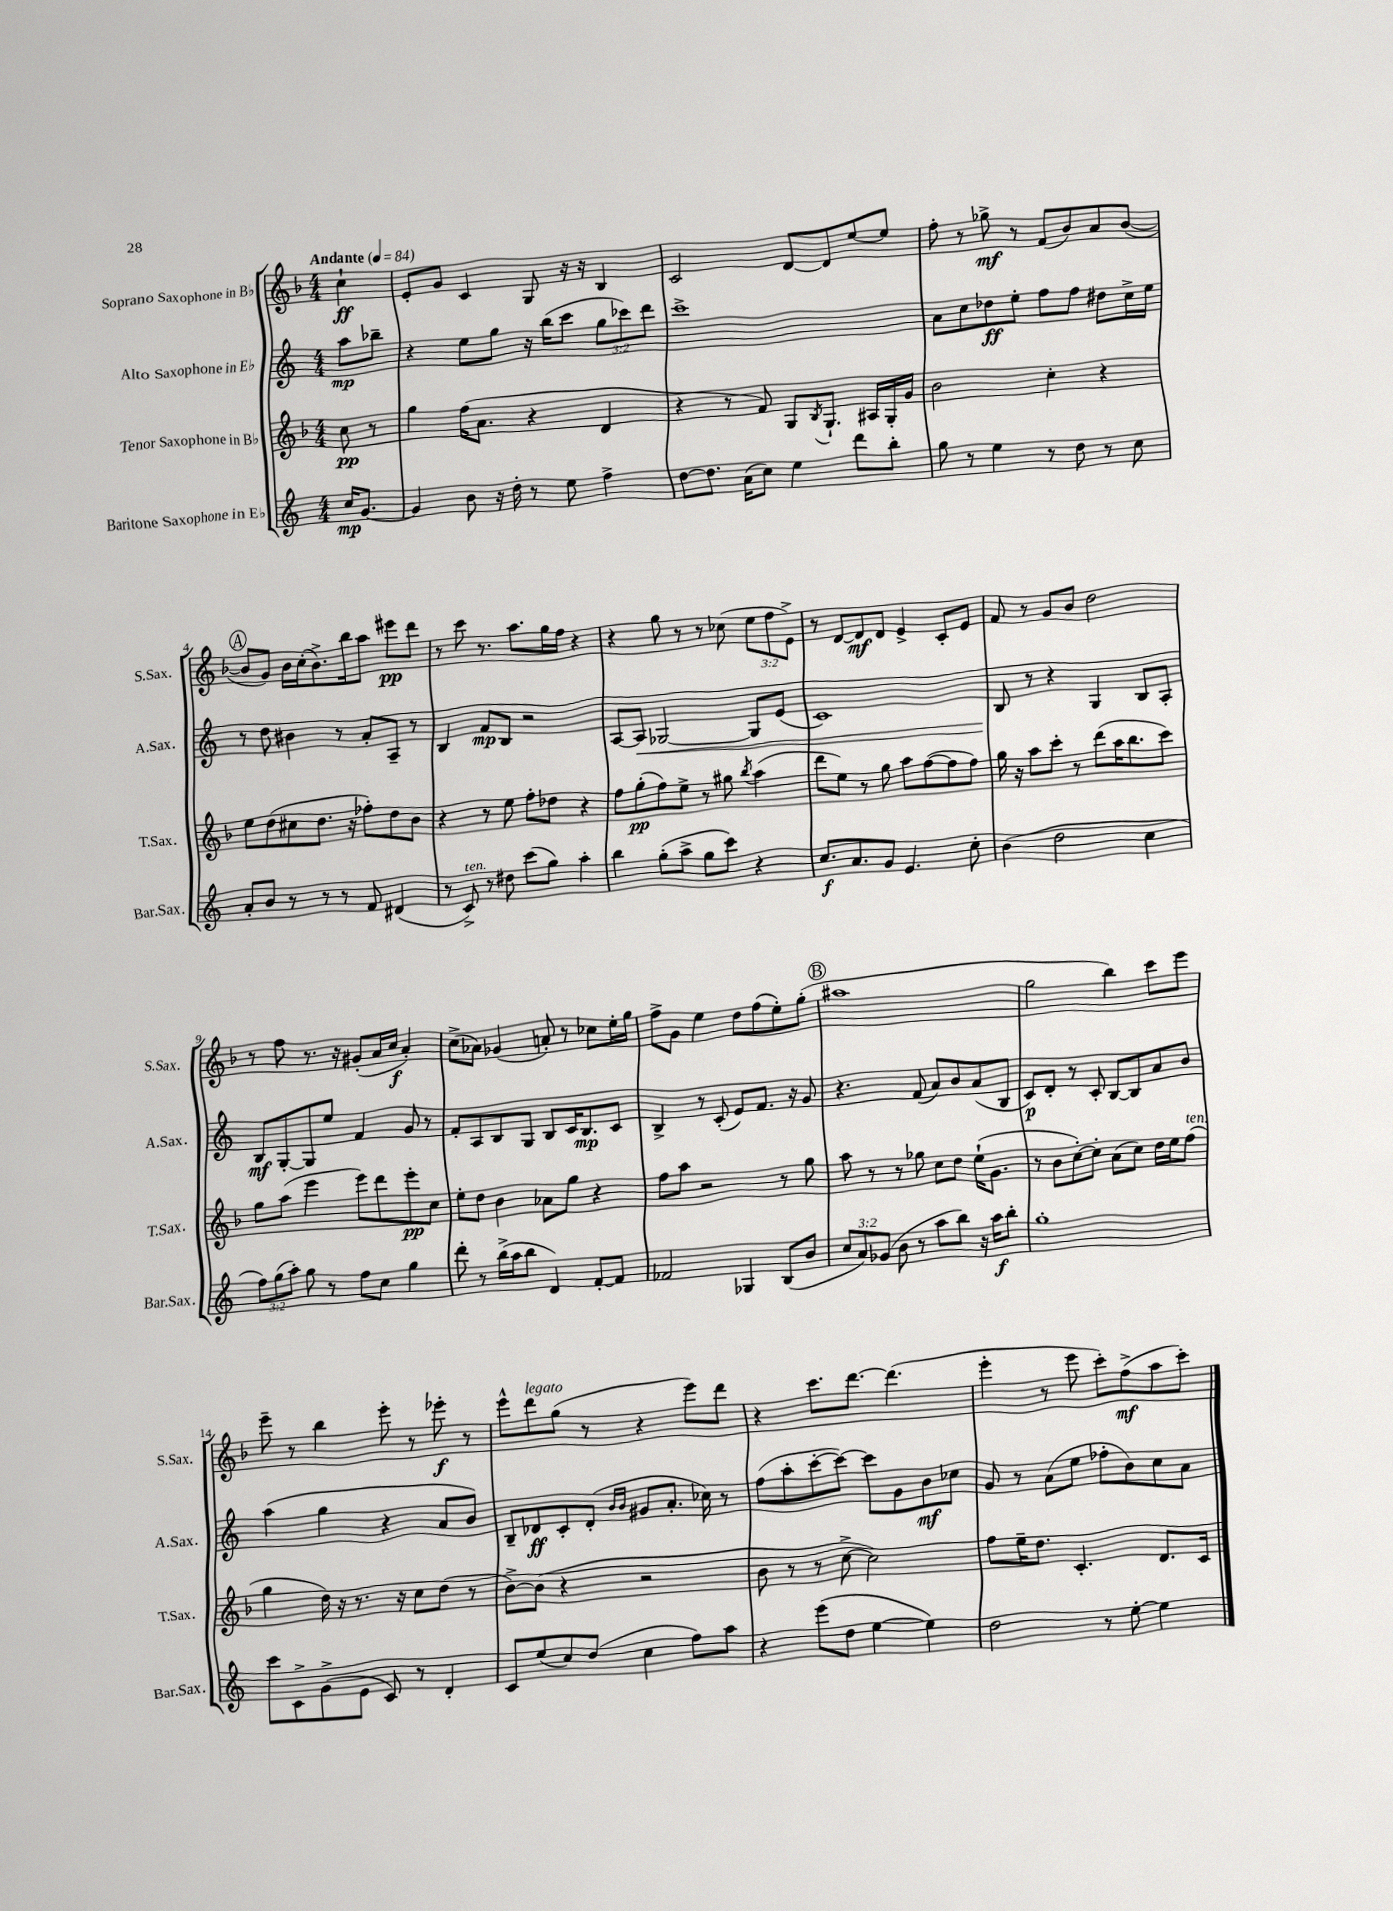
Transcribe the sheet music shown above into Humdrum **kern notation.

**kern	**dynam	**kern	**dynam	**kern	**dynam	**kern	**dynam
*part4	*part4	*part3	*part3	*part2	*part2	*part1	*part1
*staff4	*staff4	*staff3	*staff3	*staff2	*staff2	*staff1	*staff1
*I"Baritone Saxophone in E♭	*	*I"Tenor Saxophone in B♭	*	*I"Alto Saxophone in E♭	*	*I"Soprano Saxophone in B♭	*
*I'Bar.Sax.	*	*I'T.Sax.	*	*I'A.Sax.	*	*I'S.Sax.	*
*clefG2	*	*clefG2	*	*clefG2	*	*clefG2	*
*k[]	*	*k[b-]	*	*k[]	*	*k[b-]	*
*M4/4	*	*M4/4	*	*M4/4	*	*M4/4	*
*MM84	*	*MM84	*	*MM84	*	*MM84	*
=	=	=	=	=	=	=	=
!	!	!	!	!	!	!LO:TX:a:B:t=Andante	!
16cc/KL	mp	8cc\	pp	8aa\L	mp	4cc`\	ff
[8.g/J	.	.	.	.	.	.	.
.	.	8r	.	8bb-X~\J	.	.	.
=1	=1	=1	=1	=1	=1	=1	=1
4g/]	.	4gg\	.	4r	.	8e'/L	.
.	.	.	.	.	.	8g/J	.
8b\	.	(16ff\KL	.	8ee\L	.	4c/	.
.	.	8.a\J	.	.	.	.	.
16r	.	.	.	8gg\J	.	.	.
16dd'\	.	.	.	.	.	.	.
8r	.	4r	.	16r	.	8G/	.
.	.	.	.	(16bb\KL	.	.	.
8ee\	.	.	.	8ccc\J	.	16r	.
.	.	.	.	.	.	16r	.
4ff^\	.	4d/	.	12gg\L	.	4B-/	.
.	.	.	.	12ccc-X\)	.	.	.
.	.	.	.	12ddd\J	.	.	.
=2	=2	=2	=2	=2	=2	=2	=2
[8dd\L	.	4r	.	1ccc^	.	2c/	.
8.dd\J]	.	.	.	.	.	.	.
.	.	8r	.	.	.	.	.
(16a\KL	.	.	.	.	.	.	.
8cc\J)	.	8f/)	.	.	.	.	.
4ee\	.	8G/L	.	.	.	[8d/L	.
.	.	8qB-/	.	.	.	.	.
.	.	8.G`/J	.	.	.	8d/]	.
8ddd\L	.	.	.	.	.	[8ee/	.
.	.	16A#X/LL	.	.	.	.	.
8bb'\J	.	16G'/	.	.	.	8ee/J]	.
.	.	16g/JJ	.	.	.	.	.
=3	=3	=3	=3	=3	=3	=3	=3
8gg\	.	2b-\	.	8a\L	.	8ff'\	.
8r	.	.	.	8cc\	.	8r	.
4ee\	.	.	.	8dd-X\	ff	8gg-X^\	mf
.	.	.	.	8ee'\J	.	8r	.
8r	.	4cc'\	.	8ff\L	.	(8f/L	.
8dd\	.	.	.	8ff\J	.	8b-/)	.
8r	.	4r	.	8dd#X\L	.	8a/	.
8cc\	.	.	.	16cc^\L	.	([8b-/J	.
.	.	.	.	16ee\JJ	.	.	.
!!LO:LB:g=z
!!LO:REH:place=s1:t=A
=4	=4	=4	=4	=4	=4	=4	=4
8a'/L	.	8ee\L	.	8r	.	8b-/L]	.
8b/J	.	(8dd\	.	8dd\	.	8g/J)	.
8r	.	8cc#X\	.	4b#X\	.	16b-\LL	.
.	.	.	.	.	.	(16cc'\J	.
8r	.	8.dd\J	.	.	.	8.b-^\)	.
8r	.	.	.	8r	.	.	.
.	.	16r	.	.	.	16bb-\k	.
8f/	.	8ff-X'\L)	.	8a'/L	.	8aa\J	.
(4d#X/	.	8dd\	.	8A~/J	.	8eee#X\L	pp
.	.	8b-\J	.	8r	.	8ddd\J	.
=5	=5	=5	=5	=5	=5	=5	=5
8r	.	4r	.	4B/	.	8r	.
!LO:TX:a:i:t=ten.	!	!	!	!	!	!	!
8c^/)	.	.	.	.	.	8ccc\	.
8r	.	8r	.	8f/L	mp	8.r	.
8dd#X\	.	8ee\	.	8B/J	.	.	.
.	.	.	.	.	.	8.aa\L	.
(8ccc\L	.	8ff'\L	.	2r	.	.	.
8gg\J)	.	8dd-X\J	.	.	.	16gg\L	.
.	.	.	.	.	.	16ff\JJ	.
4aa'\	.	4r	.	.	.	4r	.
=6	=6	=6	=6	=6	=6	=6	=6
4bb\	.	8ff\L	.	[8A/L	.	4r	.
!	!	!	!	!	!LO:HP:b	!	!
.	.	(8gg'\	pp	8A/J]	<	.	.
(8gg'\L	.	8ff\)	.	[2G-X/	.	8gg\	.
8aa^\J	.	8ee^\J	.	.	.	8r	.
8gg\L	.	8r	.	.	.	8r	.
8ccc\J)	.	8gg#X\	.	.	.	(8cc-X\	.
.	.	8qbb-/	.	.	.	.	.
4r	.	(4aa\	.	8G-/L]	.	12ee\L	.
.	.	.	.	.	.	12ff\	.
.	.	.	.	(8e/J	.	.	.
.	.	.	.	.	.	12e^\J)	.
=7	=7	=7	=7	=7	=7	=7	=7
8.cc/L	f	8ddd\L	.	1c)	.	8r	.
.	.	8ee\J)	.	.	.	[8d/L	.
8.a/	.	.	.	.	.	.	.
.	.	8r	.	.	.	8d/]	mf
8g/J	.	8gg\	.	.	.	8d/J	.
4.e/	.	8aa\L	.	.	.	4e^/	.
.	.	([8ff\	.	.	.	.	.
.	.	8ff\]	.	.	.	8c'/L	.
8cc'\	.	8ff\J)	.	.	.	8e/J	.
=8	=8	=8	=8	=8	=8	=8	=8
(4b\	.	16gg\	.	8B/	.	8f/	.
.	.	16r	.	.	.	.	.
.	.	8aa\L	.	8r	[	8r	.
2dd\	.	8ccc'\J	.	4r	.	8g/L	.
.	.	8r	.	.	.	8b-/J	.
.	.	(8ddd\L	.	4G/	.	2dd\	.
.	.	16aa\K	.	.	.	.	.
.	.	8.bb-\	.	.	.	.	.
4cc\	.	.	.	8B/L	.	.	.
.	.	8ccc\J)	.	8A'/J	.	.	.
!!LO:LB:g=z
=9	=9	=9	=9	=9	=9	=9	=9
12ff\L)	.	8gg\L	.	8B/L	mf	8r	.
(12gg\	.	.	.	.	.	.	.
.	.	(8aa\J	.	[8G'/	.	8ff\	.
12aa'\J)	.	.	.	.	.	.	.
8gg\	.	4eee\	.	8G/]	.	8.r	.
8r	.	.	.	8ee/J	.	.	.
.	.	.	.	.	.	16r	.
8ff\L	.	8eee\L)	.	4f/	.	(8g#X'/L	.
8cc\J	.	8ddd\	.	.	.	16a/L	.
.	.	.	.	.	.	16cc/JJ	f
4gg\	.	8eee'\	pp	8g/	.	4a'/)	.
.	.	8cc\J	.	8r	.	.	.
=10	=10	=10	=10	=10	=10	=10	=10
8ddd'\	.	8ee'\L	.	8f'/L	.	(8cc^\L	.
8r	.	8dd\J	.	8A/	.	8a-X\J)	.
(16bb^\LL	.	4b-\	.	8B/	.	(4g-X/	.
16aa\J	.	.	.	.	.	.	.
8bb\J	.	.	.	8G/J	.	.	.
4d/)	.	8a-X\L	.	8B/L	.	8an'/)	.
.	.	8gg\J	.	16c/K	.	8r	.
.	.	.	.	8.B/	mp	.	.
[8f'/L	.	4r	.	.	.	8cc-X\L	.
8f/J]	.	.	.	8c/J	.	16ee'\L	.
.	.	.	.	.	.	16gg\JJ	.
=11	=11	=11	=11	=11	=11	=11	=11
2f-X/	.	8ff\L	.	4B^/	.	8ff^\L	.
.	.	8aa\J	.	.	.	8g\J	.
.	.	2r	.	8r	.	4ee\	.
.	.	.	.	(8c'/	.	.	.
4G-X/	.	.	.	8e/L)	.	8dd\L	.
.	.	.	.	8.f/J	.	(8ff\	.
(8B/L	.	8r	.	.	.	8ee'\)	.
.	.	.	.	16r	.	.	.
8b/J	.	8gg\	.	8g/	.	(8gg'\J	.
!!LO:REH:place=s1:t=B
=12	=12	=12	=12	=12	=12	=12	=12
12cc/L	.	8aa\	.	4.r	.	1aa#X	.
12a/)	.	.	.	.	.	.	.
.	.	8r	.	.	.	.	.
(12g-X/J	.	.	.	.	.	.	.
8b\	.	8r	.	.	.	.	.
8r	.	8gg-X\	.	(8f/	.	.	.
8aa\L	.	8cc\L	.	8a/L)	.	.	.
8bb\J)	.	8dd\J	.	8b/	.	.	.
16r	.	(16ee`\KL	.	(8a/	.	.	.
16aa\KL	f	8.g\J	.	.	.	.	.
8bb'\J	.	.	.	8B/J	.	.	.
=13	=13	=13	=13	=13	=13	=13	=13
1gg'	.	8r	.	8c/L)	p	2gg\	.
.	.	8b-\L	.	8d'/J	.	.	.
.	.	[8cc'\)	.	8r	.	.	.
.	.	8cc'\J]	.	8c'/	.	.	.
.	.	(8a\L	.	[8B/L	.	4bb-\)	.
.	.	8cc\J)	.	8B/]	.	.	.
.	.	16dd\LL	.	8a/	.	8ccc\L	.
.	.	16ee\J	.	.	.	.	.
!	!	!LO:TX:a:i:t=ten.	!	!	!	!	!
.	.	(8ff\J	.	8b/J	.	8eee\J	.
!!LO:LB:g=z
=14	=14	=14	=14	=14	=14	=14	=14
8ccc\L	.	4gg\	.	(4aa\	.	8eee~\	.
8c^\	.	.	.	.	.	8r	.
(8g^\	.	16dd\)	.	4gg\	.	4bb-\	.
.	.	16r	.	.	.	.	.
8e\J	.	8.r	.	.	.	.	.
8c/)	.	.	.	4r	.	8eee'\	.
.	.	16r	.	.	.	.	.
8r	.	8cc\L	.	.	.	8r	.
4d'/	.	(8dd\J	.	8a/L	.	8eee-X'\	f
.	.	8r	.	8b/J)	.	8r	.
=15	=15	=15	=15	=15	=15	=15	=15
8c/L	.	[8b-^\L)	.	8B~/L	.	8eee^^\L	.
!	!	!	!	!	!	!LO:TX:a:i:t=legato	!
(8ee/	.	(8b-\J]	.	8d-X/	ff	8ddd\	.
8cc/)	.	4r	.	8c'/	.	(8gg\J	.
(8dd/J	.	.	.	(8d-'/J	.	8r	.
.	.	.	.	16qqb/LL	.	.	.
.	.	.	.	16qqb/JJ	.	.	.
4cc\	.	2r	.	8g#X/L	.	4r	.
.	.	.	.	8.a'/J	.	.	.
8ff\L)	.	.	.	.	.	8eee\L)	.
.	.	.	.	16cc-X\)	.	.	.
8aa\J	.	.	.	8r	.	8ddd\J	.
=16	=16	=16	=16	=16	=16	=16	=16
4r	.	8b-\	.	(8ff\L	.	4r	.
.	.	8r	.	8aa'\	.	.	.
(8eee\L	.	8r	.	[8ccc'\	.	8.ccc\L	.
8dd\J	.	[8cc^\	.	8ccc\J_)	.	.	.
.	.	.	.	.	.	[8.ddd\J	.
[4ee\	.	2cc\])	.	8ccc\L]	.	.	.
.	.	.	.	8g\	.	(4.ddd\]	.
4ee\])	.	.	.	8b\	mf	.	.
.	.	.	.	8cc-X\J	.	.	.
=17	=17	=17	=17	=17	=17	=17	=17
2dd\	.	8ff\L	.	8g/	.	4eee'\	.
.	.	16ee~\K	.	8r	.	.	.
.	.	8.dd\J	.	.	.	.	.
.	.	.	.	(8a\L	.	8r	.
.	.	4.c'/	.	8ee\J	.	8eee\	.
8r	.	.	.	8ff-X'\L	.	8ccc'\L)	.
[8ee'\	.	.	.	8b\)	.	(8ff^\	mf
4ee\]	.	8.d/L	.	8cc\	.	8aa\	.
.	.	.	.	8a\J	.	8ccc'\J)	.
.	.	16c/Jk	.	.	.	.	.
==	==	==	==	==	==	==	==
*-	*-	*-	*-	*-	*-	*-	*-
